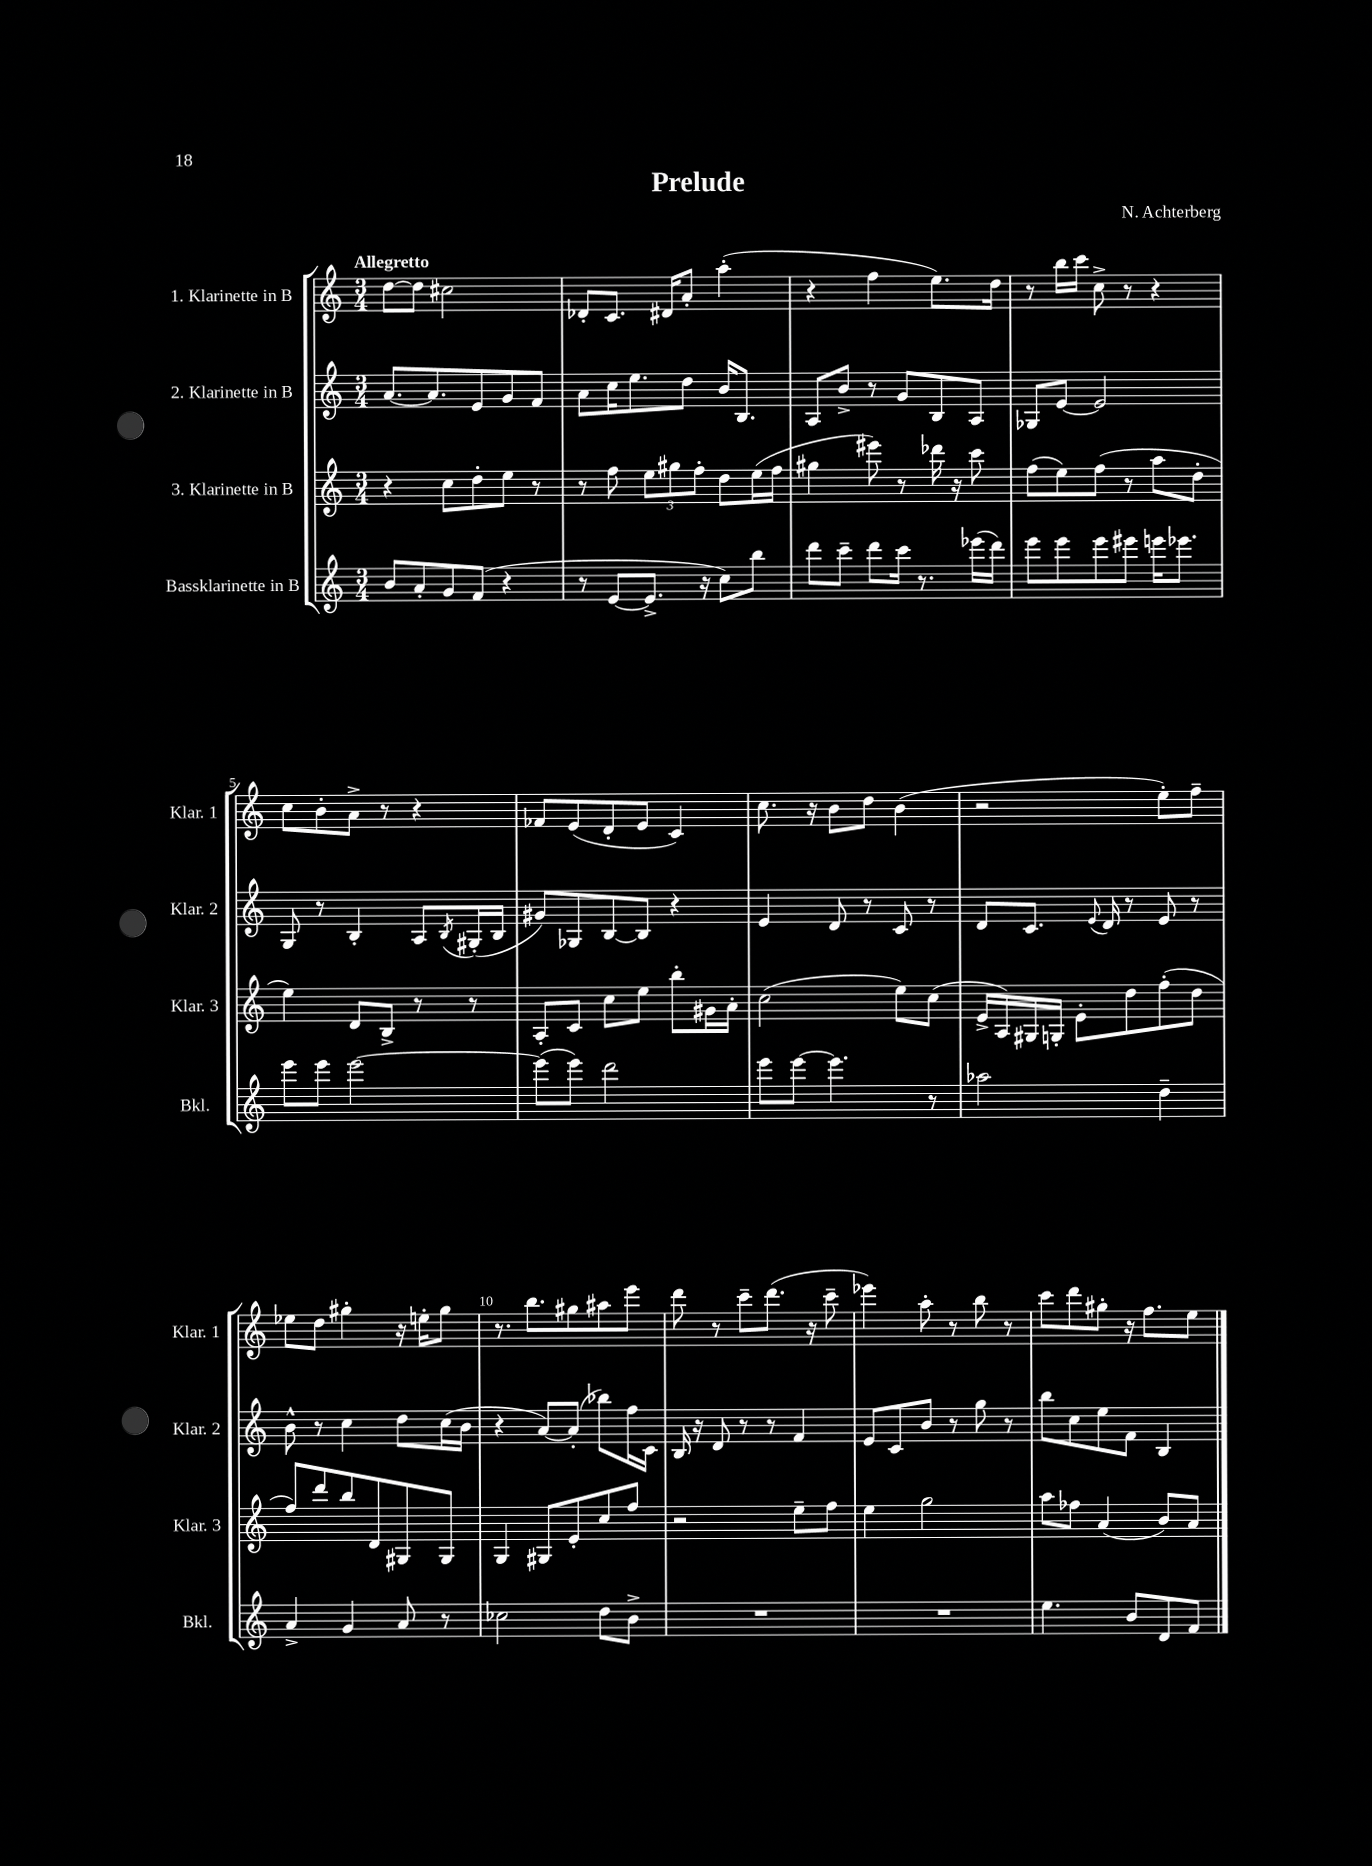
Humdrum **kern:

**kern	**kern	**kern	**kern
*staff4	*staff3	*staff2	*staff1
*clefG2	*clefG2	*clefG2	*clefG2
*k[]	*k[]	*k[]	*k[]
*M3/4	*M3/4	*M3/4	*M3/4
8b	4r	[8.a	[8dd
8a'	.	.	8dd]
.	.	8.a]	.
8g	8cc	.	2cc#
(8f	8dd'	8e	.
4r	8ee	8g	.
.	8r	8f	.
=	=	=	=
8r	8r	8a	8d-'
[8e	8ff	16cc	8.c
.	.	8.ee	.
8.e^]	12ee	.	.
.	.	.	16d#
.	12gg#	.	.
.	.	8dd	8a'
.	12ff'	.	.
16r	.	.	.
8cc)	8dd	16b	(4aa'
.	.	8.B	.
8bb	(16ee	.	.
.	16ff	.	.
=	=	=	=
8ddd	4gg#	8A	4r
8ccc~	.	8b^	.
8ddd	8eee#)	8r	4ff
16ccc	8r	8g	.
8.r	.	.	.
.	16ddd-	8B	8.ee)
.	16r	.	.
(16eee-	8ccc	8A	.
16ddd)	.	.	16dd
=	=	=	=
8eee	(8ff	8G-	8r
8eee	8ee)	[8e	16bb
.	.	.	16ccc
8eee	(8ff	2e]	8cc^
8eee#	8r	.	8r
16eee	8aa	.	4r
8.eee-	.	.	.
.	8dd'	.	.
=	=	=	=
8eee	4ee)	8G	8cc
8eee	.	8r	8b'
[2eee	8d	4B'	8a^
.	8B^	.	8r
.	8r	8A	4r
.	.	8qB	.
.	8r	(16G#'	.
.	.	16B	.
=	=	=	=
(8eee]	8A'	8g#)	8f-
8eee)	8c	8G-	(8e
2ddd	8cc	[8B	8d'
.	8ee	8B]	8e
.	8bb'	4r	4c)
.	16g#	.	.
.	16a'	.	.
=	=	=	=
8eee	(2cc	4e	8.cc
[8eee	.	.	.
.	.	.	16r
4.eee]	.	8d	8b
.	.	8r	8dd
.	8ee)	8c	(4b
8r	(8cc	8r	.
=	=	=	=
2aa-	16e^	8d	2r
.	16A)	.	.
.	16G#	8.c	.
.	16G'	.	.
.	8e'	.	.
.	.	8qqe	.
.	.	16d	.
.	8dd	8r	.
4dd~	(8ff'	8e	8ee')
.	8dd	8r	8ff~
=	=	=	=
4a^	8ff)	8b^^	8ee-
.	8ddd	8r	8dd
4g	8bb	4cc	4gg#'
.	8d	.	.
8a	8G#	8dd	16r
.	.	.	16ee'
8r	8G#	(16cc	8gg#
.	.	16b	.
=	=	=	=
2cc-	4G	4r	8.r
.	.	.	8.bb
.	8G#	[8a)	.
.	8e'	(8a']	8gg#
8dd	8cc	8bb-)	8aa#
8b^	8ff	16ff	8eee
.	.	16c	.
=	=	=	=
2.r	2r	16B	8ddd
.	.	16r	.
.	.	8d	8r
.	.	8r	8ccc~
.	.	8r	(8.ddd
.	8ee~	4f	.
.	.	.	16r
.	8ff	.	8ccc~
=	=	=	=
2.r	4ee	8e	4eee-)
.	.	8c	.
.	2gg	8b	8aa'
.	.	8r	8r
.	.	8gg	8bb
.	.	8r	8r
=	=	=	=
4.ee	8aa	8bb	8ccc
.	8ff-	8cc	8ddd
.	(4a	8ee	8gg#'
8b	.	8f	16r
.	.	.	8.ff
8d	8b)	4B	.
8f	8a	.	8ee
==	==	==	==
*-	*-	*-	*-
